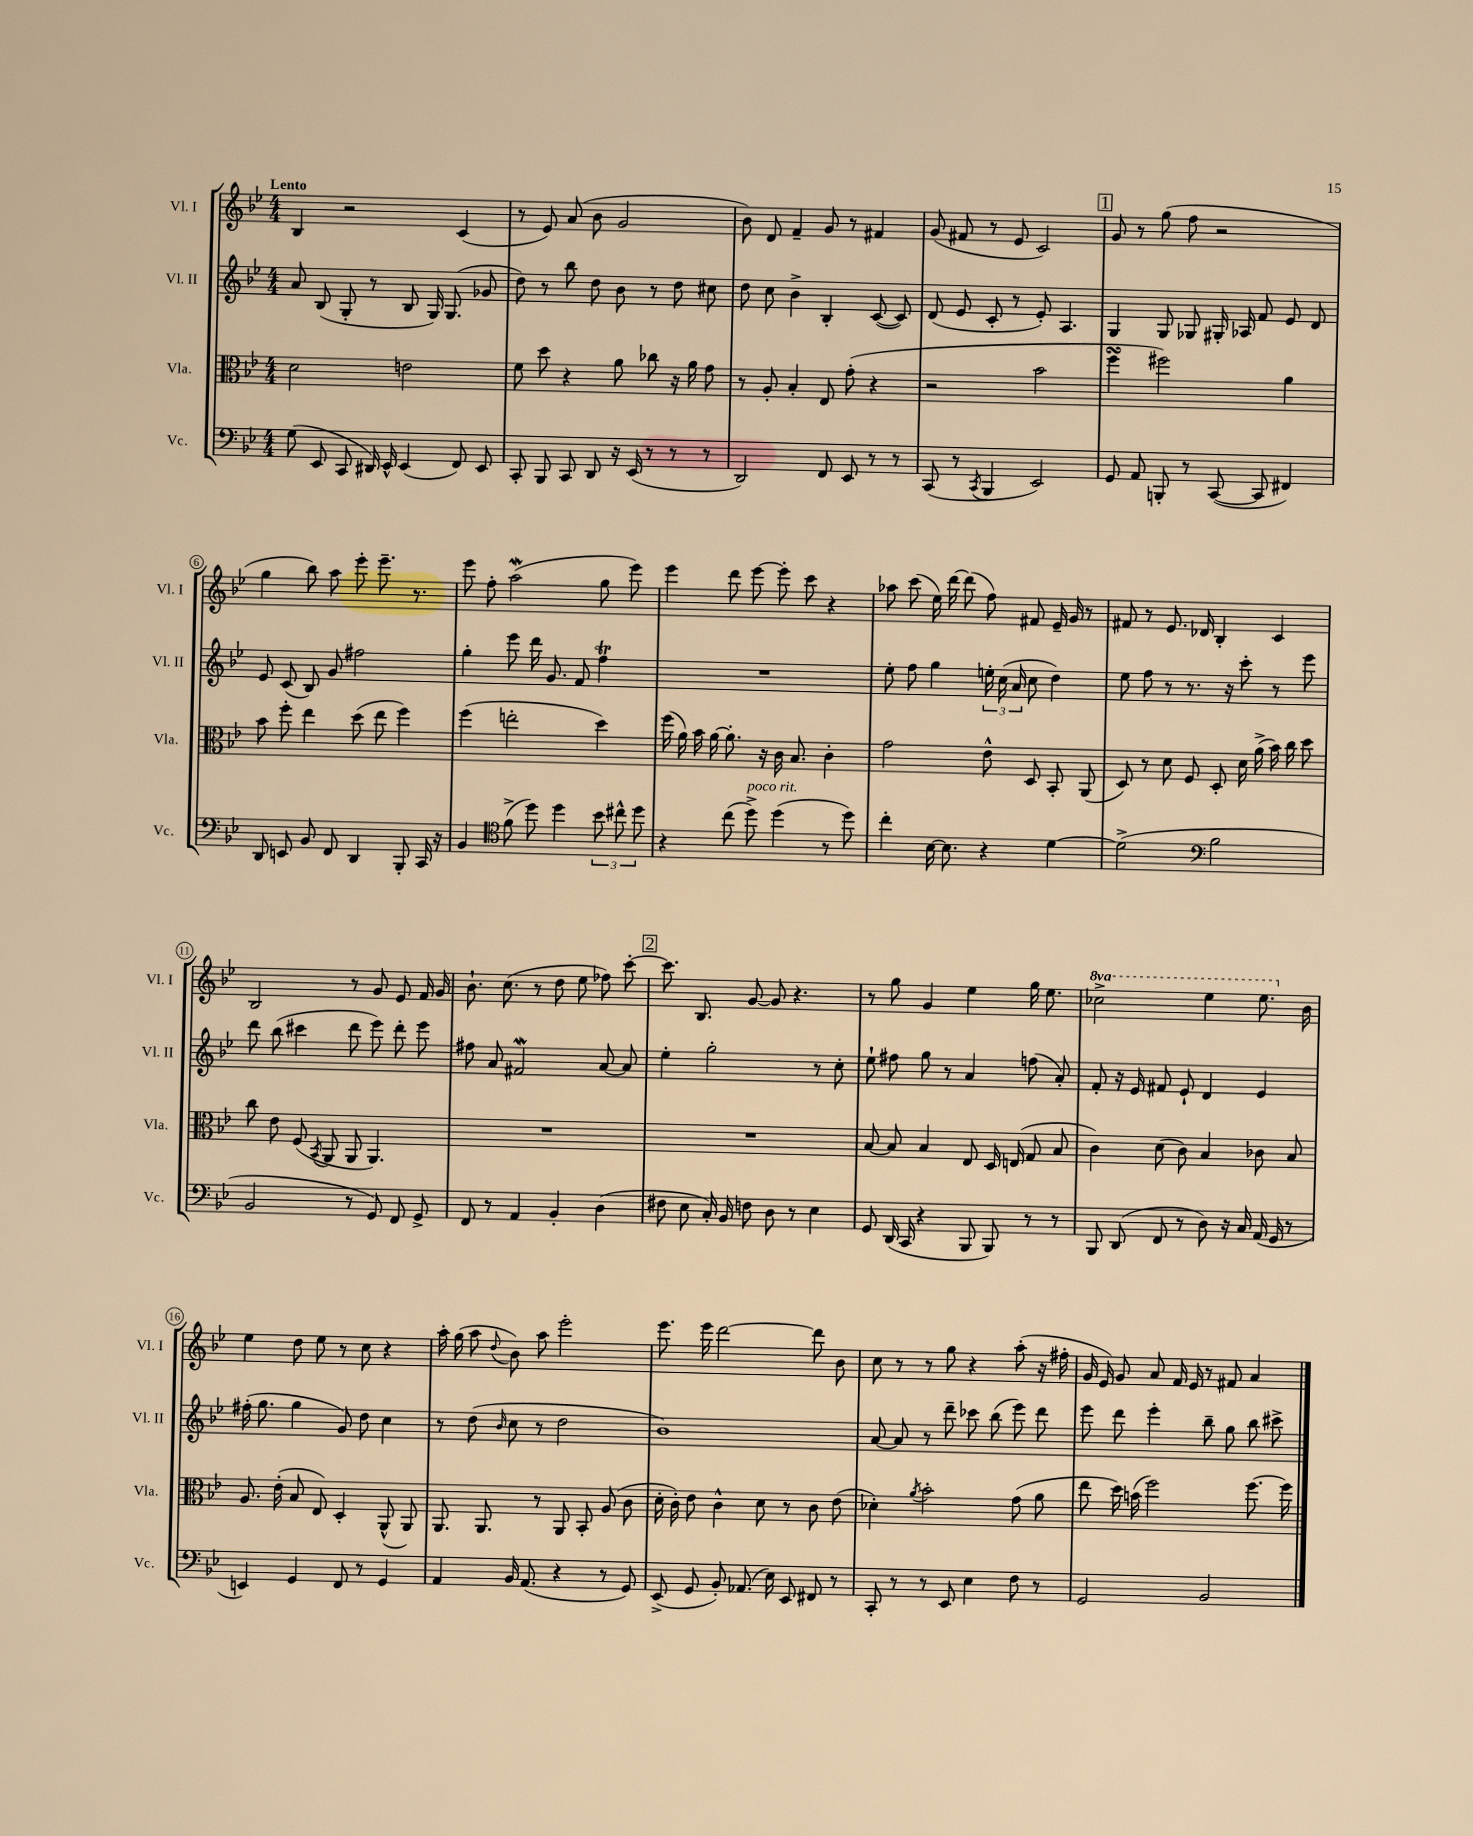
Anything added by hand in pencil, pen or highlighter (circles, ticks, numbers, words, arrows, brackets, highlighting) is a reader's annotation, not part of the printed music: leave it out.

**kern	**kern	**kern	**kern
*staff4	*staff3	*staff2	*staff1
*clefF4	*clefC3	*clefG2	*clefG2
*k[b-e-]	*k[b-e-]	*k[b-e-]	*k[b-e-]
*M4/4	*M4/4	*M4/4	*M4/4
(8G	2d	8a	4B-
8EE-	.	(8B-	.
8CC	.	8G'	2r
16DD#)	.	8r	.
16EE-^^	.	.	.
(4EE-	2e	8B-	.
.	.	16G)	.
.	.	(8.G	.
8FF)	.	.	(4c
8EE-	.	8g-	.
=	=	=	=
8CC'	8f	8dd)	8r
8BBB-	8dd	8r	8e-)
8CC	4r	8bb-	(8a
8DD	.	8dd	8b-
16r	8a	8b-	2g
(16EE-	.	.	.
8r	8cc-	8r	.
8r	16r	8dd	.
.	16a	.	.
8r	8g	8cc#	.
=	=	=	=
2DD)	8r	8dd	8b-)
.	8A'	8cc	8d
.	4B-'	4b-^	4f~
8FF	8E-	4B-'	8g
8EE-	(8g'	.	8r
8r	4r	([8c	4f#
8r	.	8c])	.
=	=	=	=
(8CC	2r	(8d	(8g
8r	.	8e-	8f#
8qCC	.	.	.
4BBB-	.	8c'	8r
.	.	8r	8e-
2EE-)	2b-	8e-')	2c)
.	.	4.A	.
=	=	=	=
8GG	4ff	4G	8g
8AA	.	.	8r
8BBB'	2ff#)	8G	(8gg
8r	.	8G-	8ff
([8CC	.	16G#'	2r
.	.	16A-	.
8CC]	.	8f	.
4FF#)	4a	8e-	.
.	.	8d	.
=	=	=	=
8DD	8b-	8e-	4gg
8EE	8ff'	(8c	.
8BB-	4ee-	8B-)	8bb-)
8FF	.	8g	8aa
4DD	(8dd	2ff#	8eee-'
.	8ee-	.	8.eee-~
8BBB-'	4ff)	.	.
.	.	.	8.r
16CC	.	.	.
16r	.	.	.
=	=	=	=
4BB-	(4ff	4gg'	8eee-
.	.	.	8ff'
*clefC4	*	*	*
(8f^	2ee'	8eee-	(2aa
8dd)	.	16ddd	.
.	.	8.g	.
4dd	.	.	.
.	.	8f	.
12b-	4dd)	4ff	8gg
12cc#^^	.	.	.
.	.	.	8eee-)
12dd	.	.	.
=	=	=	=
4r	(16ff	1r	4eee-
.	16a)	.	.
.	16b-	.	.
.	[16a	.	.
(8cc	8.a']	.	8ddd
8dd^)	.	.	[8eee-
.	16r	.	.
(4dd	16c	.	8eee-']
.	8.B-	.	.
.	.	.	8ccc
8r	4c'	.	4r
8dd)	.	.	.
=	=	=	=
4cc'	2g	8ee-'	8aa-
.	.	8ff	(8ccc
[16B-	.	4gg	16ee-)
8.B-]	.	.	[16ddd
.	.	.	(8ddd]
4r	8e-^^	24ee'	8ff)
.	.	(24cc	.
.	.	24a	.
.	8D	8cc	8f#
[4d	8BB-'	4dd)	16e-~
.	.	.	16g
.	(8AA	.	8r
=	=	=	=
(2d^]	8D)	8ee-	8f#
.	8r	8ff	8r
.	8d	8r	8.e-
.	8F	8.r	.
.	.	.	16d-
*clefF4	*	*	*
2B-	8D'	.	4B-'
.	.	16r	.
.	16d	8ccc'	.
.	(16a^	.	.
.	16b-)	8r	4c
.	16cc	.	.
.	8dd	8eee-	.
=	=	=	=
2BB-	8cc	8ddd	2B-
.	8e-	(8bb-	.
.	(8F	4ccc#	.
.	8qBB-	.	.
.	8AA	.	.
8r	8AA	8ddd	8r
8GG)	4.AA)	8eee-)	8g
8FF	.	8ddd'	8e-
8GG^	.	8eee-	16f
.	.	.	16g
=	=	=	=
8FF	1r	8ff#	8.b-`
8r	.	8a	.
.	.	.	(8.cc
4AA	.	2f#	.
.	.	.	8r
4BB-'	.	.	8dd
.	.	.	8ee-
(4D	.	[8a	8ff-)
.	.	8a]	[8ccc'
=	=	=	=
8F#	1r	4ee-'	8.ccc]
8E-	.	.	.
.	.	.	8.B-
16C')	.	2gg'	.
16BB-	.	.	.
8F	.	.	[8g
8D	.	.	8g]
8r	.	.	4.r
4E-	.	8r	.
.	.	8cc'	.
=	=	=	=
8GG	[8B-	8ee-`	8r
(16DD	8B-]	8ff#	8gg
16CC	.	.	.
4r	4B-	8gg	4g
.	.	8r	.
8BBB-	8E-	4a	4ee-
8BBB-)	16D	.	.
.	(16E	.	.
8r	8G	(8ff	16gg
.	.	.	8.ee-
8r	8B-	8a')	.
=	=	=	=
8BBB-	4c)	8f'	2ccc-^
(8DD	.	16r	.
.	.	16e-	.
8FF	(8d	8f#	.
8r	8c)	8e-`	.
8D)	4B-	4d	4eee-
16r	.	.	.
16C	.	.	.
(16AA	8c-	4e-	8.eee-
16GG	.	.	.
8r	8B-	.	.
.	.	.	16b-
=	=	=	=
4EE)	8.A	(16ff#'	4ee-
.	.	8.gg	.
.	(16e-'	.	.
4GG	8B-	4gg	8dd
.	8E-)	.	8ee-
8FF	4D'	8g)	8r
8r	.	8dd	8cc
4GG	(8AA^^	4cc	4r
.	8AA)	.	.
=	=	=	=
4AA	8.AA	8r	16aa'
.	.	.	(16gg
.	.	(8dd	8aa
.	8.AA	.	.
.	.	16qqb-	8qqdd
16BB-	.	8cc	8b-)
(8.AA	.	.	.
.	8r	8r	8aa
4r	8AA	2dd	2eee-'
.	8BB-'	.	.
8r	(8A	.	.
8GG)	8c	.	.
=	=	=	=
(8EE-^	16d'	1b-)	8.eee-
.	16c')	.	.
8GG	8e-	.	.
.	.	.	16eee-
8BB-')	4c^^	.	[2ddd
(8.AA-	.	.	.
.	8d	.	.
16E-)	.	.	.
8EE-	8r	.	.
8FF#	8c	.	8ddd]
8r	(8e-	.	8b-
=	=	=	=
8CC'	4d-')	[8a	8cc
8r	.	8a]	8r
.	8qa	.	.
8r	2b-'	8r	8r
8EE-	.	8ddd~	8gg
4E-	.	8ccc-	4r
.	.	(8bb-	.
8F	(8g	8eee-)	(8aa'
8r	8a	8ddd	16r
.	.	.	16ff#'
=	=	=	=
2GG	8ee-	8eee-	16g
.	.	.	16e-)
.	16dd)	8ddd	8g
.	(16b	.	.
.	2ff)	4eee-'	8a
.	.	.	16f
.	.	.	16e-
2BB-	.	8bb-~	8r
.	.	8gg	8f#
.	[8.ff	8bb-	4a
.	.	8ccc#^	.
.	16ff]	.	.
==	==	==	==
*-	*-	*-	*-
